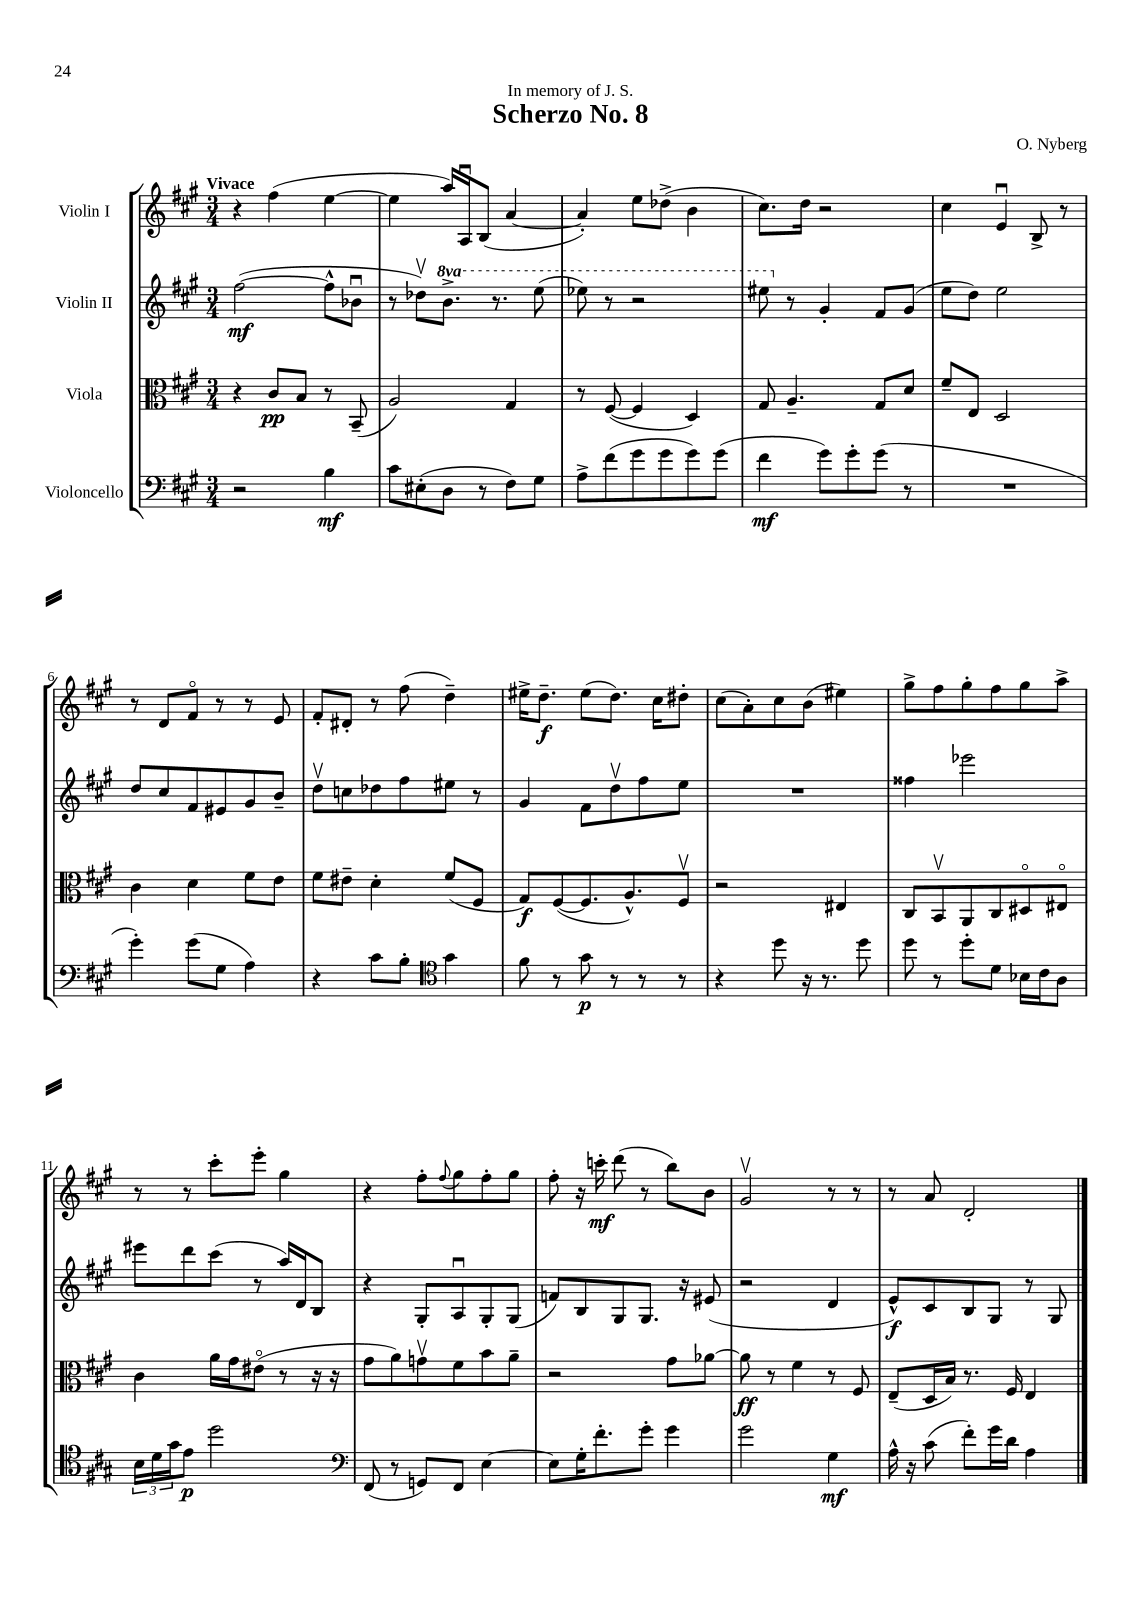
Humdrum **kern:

**kern	**kern	**kern	**kern
*staff4	*staff3	*staff2	*staff1
*clefF4	*clefC3	*clefG2	*clefG2
*k[f#c#g#]	*k[f#c#g#]	*k[f#c#g#]	*k[f#c#g#]
*M3/4	*M3/4	*M3/4	*M3/4
2r	4r	([2ff#	4r
.	8c#	.	(4ff#
.	8B	.	.
4B	8r	8ff#^^]	[4ee
.	(8BB~	8b-u	.
=	=	=	=
8c#	2A)	8r	4ee]
(8E#'	.	8dd-v)	.
8D	.	8.bb^	16aa)
.	.	.	16Au
8r	.	.	(8B
.	.	8.r	.
8F#)	4G#	.	[4a
8G#	.	(8eee	.
=	=	=	=
8A^	8r	8eee-)	4a'])
(8f#	([8F#	8r	.
8g#	4F#]	2r	8ee
8g#	.	.	(8dd-^
8g#)	4D)	.	4b
(8g#	.	.	.
=	=	=	=
4f#	8G#	8eee#	8.cc#)
.	4.A~	8r	.
.	.	.	16dd
8g#)	.	4g#'	2r
8g#'	.	.	.
(8g#	8G#	8f#	.
8r	8d	(8g#	.
=	=	=	=
2.r	8f#~	8ee	4cc#
.	8E	8dd)	.
.	2D	2ee	4eu
.	.	.	8B^
.	.	.	8r
=	=	=	=
4g#')	4c#	8dd	8r
.	.	8cc#	8d
(8g#	4d	8f#	8f#o
8G#	.	8e#	8r
4A)	8f#	8g#	8r
.	8e	8b~	8e
=	=	=	=
4r	8f#	8ddv	8f#'
.	8e#~	8cc	8d#'
8c#	4d'	8dd-	8r
8B'	.	8ff#	(8ff#
*clefC4	*	*	*
4g#	(8f#	8ee#	4dd~)
.	8F#	8r	.
=	=	=	=
8f#	8G#)	4g#	16ee#^
.	.	.	8.dd~
8r	([8F#	.	.
8g#	8.F#]	8f#	(8ee#
8r	.	8ddv	8.dd)
.	8.A^^)	.	.
8r	.	8ff#	.
.	.	.	16cc#
8r	8F#v	8ee	8dd#'
=	=	=	=
4r	2r	2.r	(8cc#
.	.	.	8a')
8dd	.	.	8cc#
16r	.	.	(8b
8.r	.	.	.
.	4E#	.	4ee#)
8dd	.	.	.
=	=	=	=
8dd	8C#	4ff##	8gg#^
8r	8BBv	.	8ff#
8dd'	8AA	2eee-	8gg#'
8d	8C#	.	8ff#
16B-	8D#o	.	8gg#
16c#	.	.	.
8A	8E#o	.	8aa^
=	=	=	=
24B	4c#	8eee#	8r
24d	.	.	.
24g#	.	.	.
8e	.	8ddd	8r
2dd	16a	(8ccc#	8ccc#'
.	16g#	.	.
.	(8e#o	8r	8eee'
.	8r	16aa)	4gg#
.	.	16d	.
.	16r	8B	.
.	16r	.	.
=	=	=	=
*clefF4	*	*	*
(8FF#	8g#	4r	4r
8r	8a)	.	.
8GG)	8gv	8G#'	8ff#'
.	.	.	8qqff#
8FF#	8f#	8Au	8gg#
[4E	8b	8G#'	8ff#'
.	8a~	(8G#	8gg#
=	=	=	=
8E]	2r	8f)	8ff#'
16G#'	.	8B	16r
8.f#'	.	.	16ccc'
.	.	8G#	(8ddd
8g#'	.	8.G#	8r
4g#	8g#	.	8bb)
.	.	16r	.
.	[8a-	(8e#	8b
=	=	=	=
2g#	8a-]	2r	2g#v
.	8r	.	.
.	4f#	.	.
4G#	8r	4d	8r
.	8F#	.	8r
=	=	=	=
16A^^	(8E~	8e^^)	8r
16r	.	.	.
(8c#	16D	8c#	8a
.	16B)	.	.
8f#')	8.r	8B	2d'
16g#	.	8G#	.
16d	16F#	.	.
4A	4E	8r	.
.	.	8G#	.
==	==	==	==
*-	*-	*-	*-
